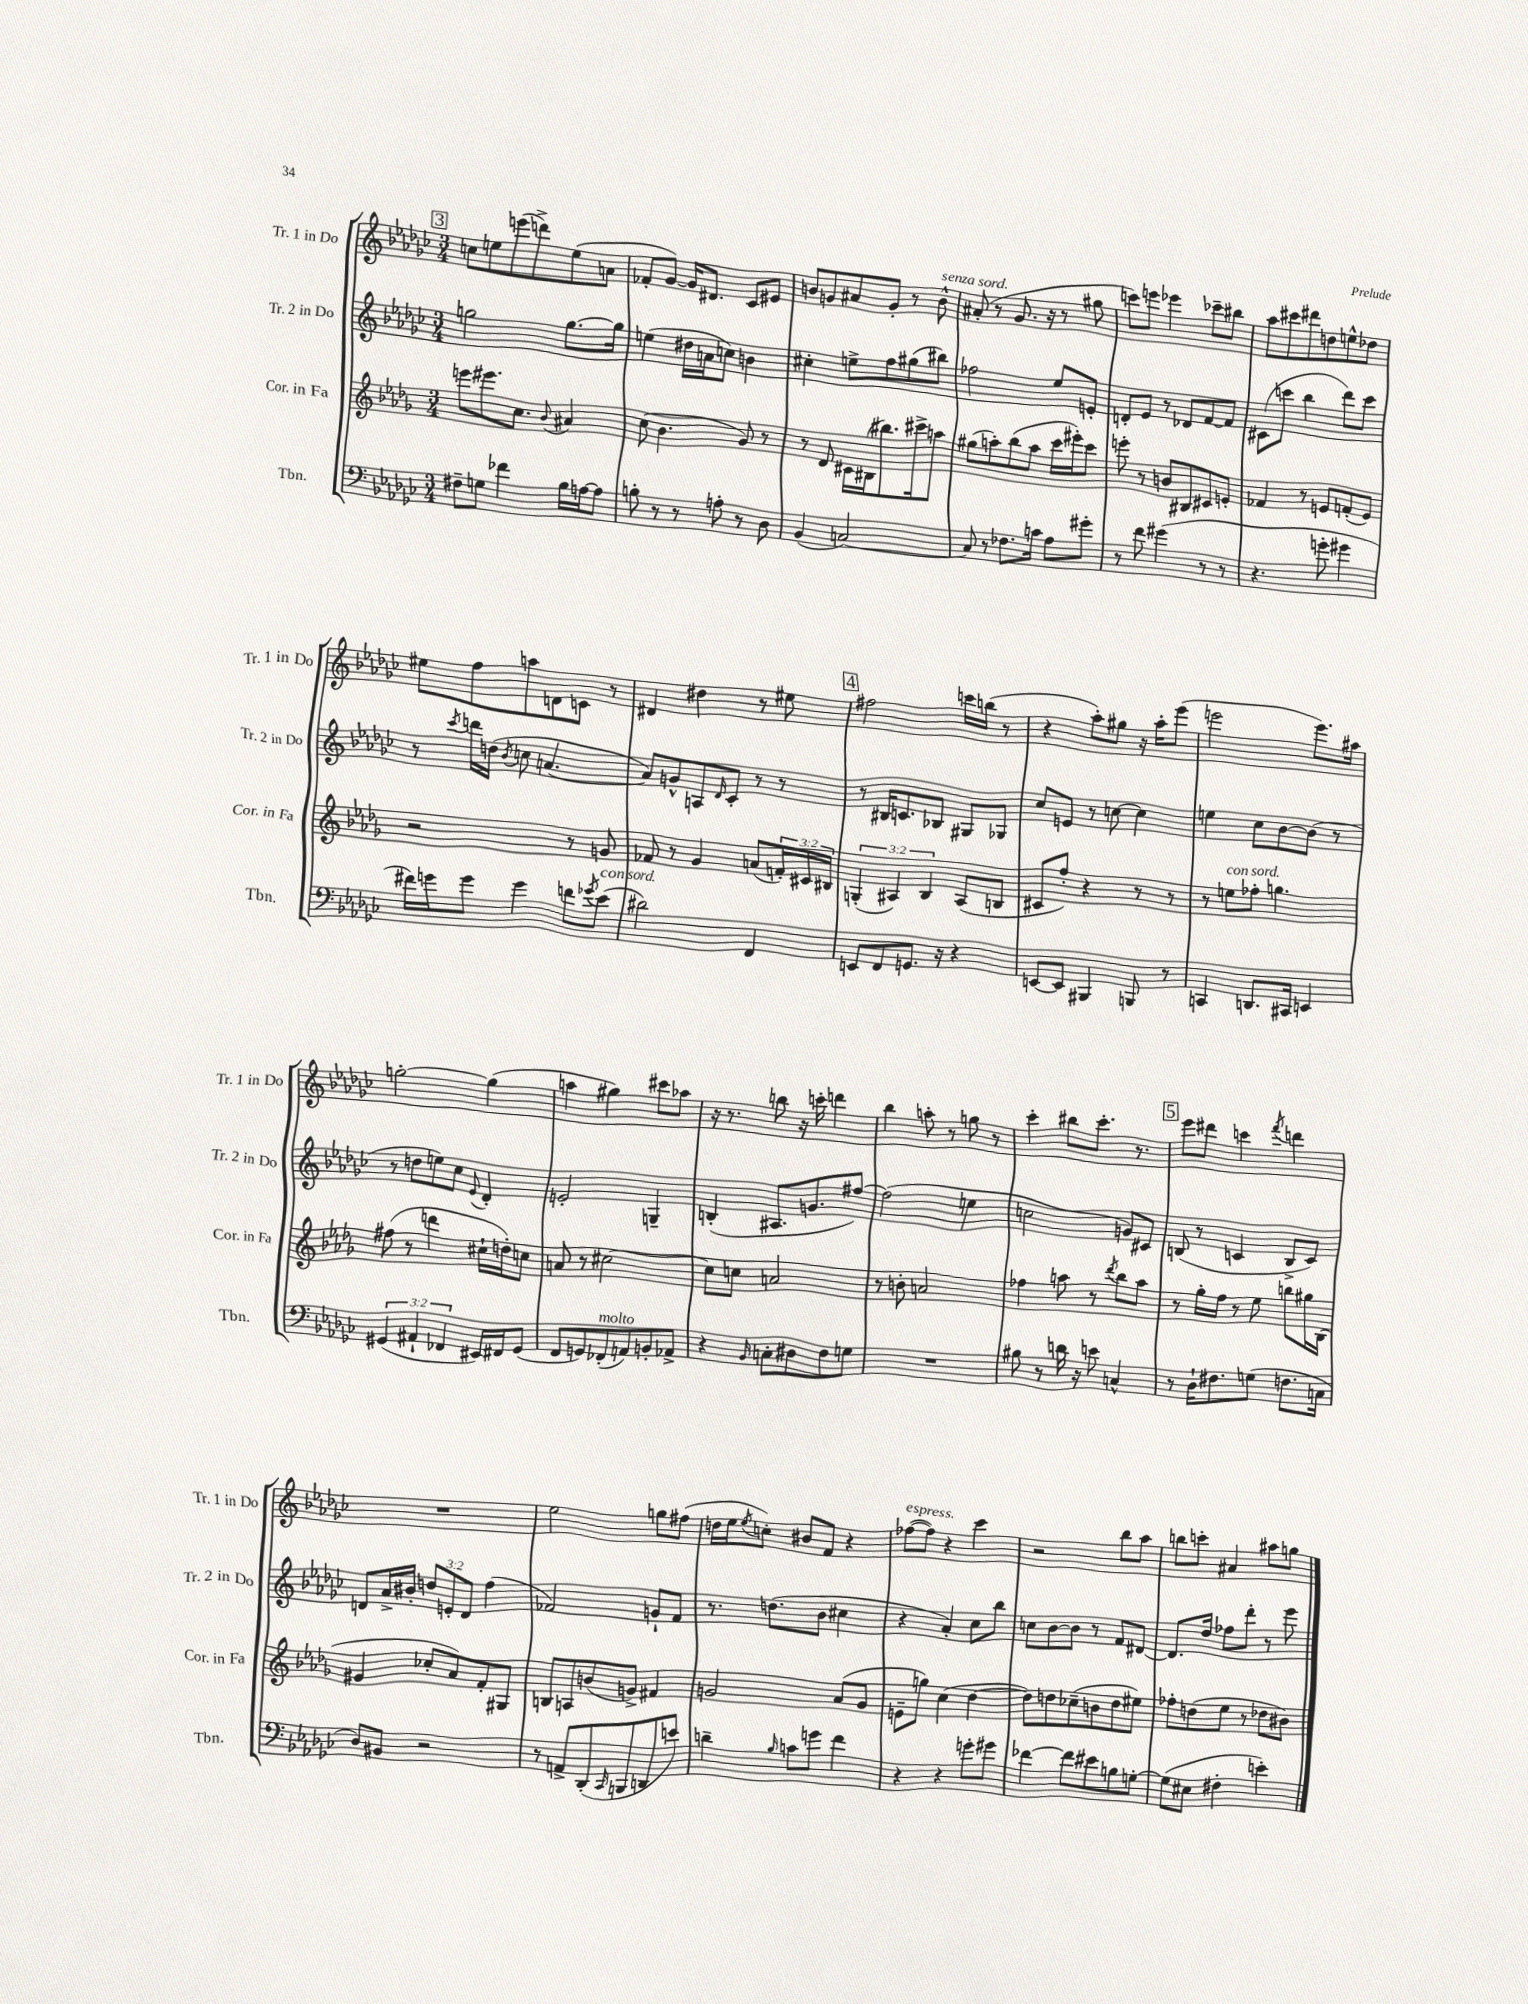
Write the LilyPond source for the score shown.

<<
\new StaffGroup <<
\new Staff = "s0" \with { instrumentName = "Tr. 1 in Do" shortInstrumentName = "Tr. 1 in Do" } {
    \clef treble \key ges \major \numericTimeSignature \time 3/4
    \mark \markup { \box "3" } c''8 e''8 e'''8( d'''8->) e''8( a'8 |
    fes'8-. ges'8~) ges'16 dis'8. ces'8 eis'8 |
    b'8 g'8 ais'8 g'8-. r8 b'8-^^\markup { \italic "senza sord." } |
    ais'8-.( r8 ges'8. r16 r8 gis''8 |
    c'''8) e'''8 ees'''4 ces'''8-- bis''8 |
    aes''8 cis'''8 dis'''8 d''8 e''8-^ des''8 |
    eis''8 f''8 a''8 d'8 c'8 r8 |
    dis'4 dis''4 r8 eis''8 |
    \mark \markup { \box "4" } fis''2 c'''16 b''16( r8 |
    r4 aes''8-.) gis''8 r16 aes''16-. ees'''8( |
    e'''2 e'''8.) ais''16 |
    g''2~-. g''4( |
    a''4 gis''4) cis'''8 aes''8 |
    r16 r8. b''8 r16 c'''16-. d'''4 |
    bes''4 a''8-. r8 g''8 r8 |
    ces'''4-. bis''8 ces'''8.-. r8. |
    \mark \markup { \box "5" } ees'''8 dis'''8 c'''4 \acciaccatura { f'''8 } d'''4 |
    R2. |
    ees''2 g''8 fis''8( |
    d''16 ees''16 \acciaccatura { ees''8 } c''8-.) bis'8 f'8 r4 |
    fes''8~^\markup { \italic "espress." }( fes''8) r4 ces'''4 |
    r2 bes''8 aes''8 |
    b''8 c'''8-. ais'4 ais''8 g''8 \bar "|." |
}
\new Staff = "s1" \with { instrumentName = "Tr. 2 in Do" shortInstrumentName = "Tr. 2 in Do" } {
    \clef treble \key ges \major \numericTimeSignature \time 3/4 \override Staff.TupletNumber.text = #tuplet-number::calc-fraction-text
    \mark \markup { \box "3" } g''2 g''8.~ g''16 |
    e''4( dis''16 a'16 c''8) b'4 |
    cis''4-. e''8-> f''8 gis''8( bis''8) |
    fes''2 ees''8 e'8-. |
    d'8-. ees'8 r8 des'8 f'8~ f'8 |
    cis'8( c'''8 bes''4 des'''8) c'''8 |
    r8 \acciaccatura { ces'''8 } d'''16 d''16( \acciaccatura { bes'8 } c''8 a'4.~ |
    a'8) g'8-^ a8 \grace { des'16 } ces'8-. r8 r8 |
    \mark \markup { \box "4" } r8 bis16 c'8. bes8 gis8 ges8 |
    ces''8 e'8 r8 c''8~ c''4 |
    e''4 ces''8 bes'8~ bes'8( r8 |
    r8 d''8 e''8) ces''8 \appoggiatura { ees'8 } des'4-. |
    e'2-. g4-- |
    b4-.( ais8. g'8. fis''8~) |
    fis''2( e''4 |
    c''2 g'8) cis'8 |
    \mark \markup { \box "5" } b8( r8 c'4 b8-> c'8) |
    d'8 aes'16-> bis'16-. \tuplet 3/2 { d''8 e'8-. d'8 } f''4( |
    fes'2) g'8-! fes'8 |
    r8. d''8.( bes'8 cis''4 |
    r4 aes'4-.) ces''8 bes''8 |
    c''8 bes'8~ bes'8 r8 f'8 dis'8~ |
    dis'8. des''16 fes''8 des'''8-. r8 ees'''8 \bar "|." |
}
\new Staff = "s2" \with { instrumentName = "Cor. in Fa" shortInstrumentName = "Cor. in Fa" } {
    \clef treble \key des \major \numericTimeSignature \time 3/4 \override Staff.TupletNumber.text = #tuplet-number::calc-fraction-text
    \mark \markup { \box "3" } e'''8 eis'''8. c''8. \appoggiatura { bes'8 } ais'4 |
    c''8( bes'4. ges'8) r8 |
    r8 des'8 cis'16 bis16( bis''8.) cis'''16-> a''8 |
    gis''8( a''8-.) bes''8( a''8 c'''16 eis'''16-.) c'''8 |
    e'''8-. r8 b'8 bis8 cis'8 e'8-. |
    fes'4 r8 e'8 f'8-.( e'8) |
    r2 r8 g'8 |
    fes'8 r8 ges'4 a'8( \tuplet 3/2 { f'16-.) cis'16 bis16 } |
    \mark \markup { \box "4" } \tuplet 3/2 { g4-.( ais4) bes4 } ais8( b8 |
    cis'8 f''8-.) r4 r8 r8 |
    r8 e''8^\markup { \italic "con sord." } fes''8-. g''4. |
    fis''8( r8 d'''4 cis''16-! d''16-.) c''8 |
    a'8 r8 cis''2~ |
    cis''8 c''8 a'2 |
    r8 b'8-. a'2 |
    fes''4 a''8 r8 \acciaccatura { des'''8 } bes''8 a''8 |
    \mark \markup { \box "5" } r8 ges''16-. f''16 r8 ees''8 b''8 gis''16 bes16( |
    gis'4 ces''8-. aes'8) f'8-. gis8 |
    b8 a8 b'8( g'8->) fis'4 |
    g'2 aes'8( g'8 |
    e'8-- g''8) c''4( des''4~ |
    des''8) d''8 ces''8--( b'8 d''8 eis''8) |
    fes''8-. d''8( ees''8 r8 des''8 bis'8) \bar "|." |
}
\new Staff = "s3" \with { instrumentName = "Tbn." shortInstrumentName = "Tbn." } {
    \clef bass \key ges \major \numericTimeSignature \time 3/4 \override Staff.TupletNumber.text = #tuplet-number::calc-fraction-text
    \mark \markup { \box "3" } fis8-- g8 fes'4 bes16 a16~ a8 |
    b8-. r8 r8 a8-. r8 des8 |
    bes,4( c2~) |
    c8 r8 fes8. c'16 aes8 gis'8-. |
    r8 f'8 gis'4( r8 r8 |
    r4. g'8-. gis'4 |
    fis'16) g'16 g'8 g'4 f'8 \acciaccatura { ges'8 } ees'8^\markup { \italic "con sord." }( |
    dis'2) f,4 |
    \mark \markup { \box "4" } e,8 f,8 g,8. r16 r4 |
    e,8~ e,8 bis,,4 b,,8 r8 |
    c,4 d,8. cis,16 e,4 |
    \tuplet 3/2 { gis,4( ais,4-! fes,4 } eis,16) fis,16 gis,8( |
    f,8 g,8) fes,8-.^\markup { \italic "molto" }( a,8) b,8-. aes,8-> |
    r4 \grace { bes,16 } c8-. dis8 f8 g8 |
    R2. |
    bis8 r8 d'16 r16 e'8 c4-^ |
    \mark \markup { \box "5" } r8 des16-! fis8. g8( f8. c16 |
    des8) bis,8 r2 |
    r8 a,8-> des,8-.( \grace { ces,16 } b,,8 d,8 e'8) |
    d'4-- \grace { bes16 } c'8 g'8 f'4 |
    r4 r4 g'8-. gis'8 |
    fes'4~ fes'8 eis'8 b8 g8~-. |
    g8( eis8 fis4-. e'4-.) \bar "|." |
}
>>
>>
\layout { \context { \Score \remove "Bar_number_engraver" } }
